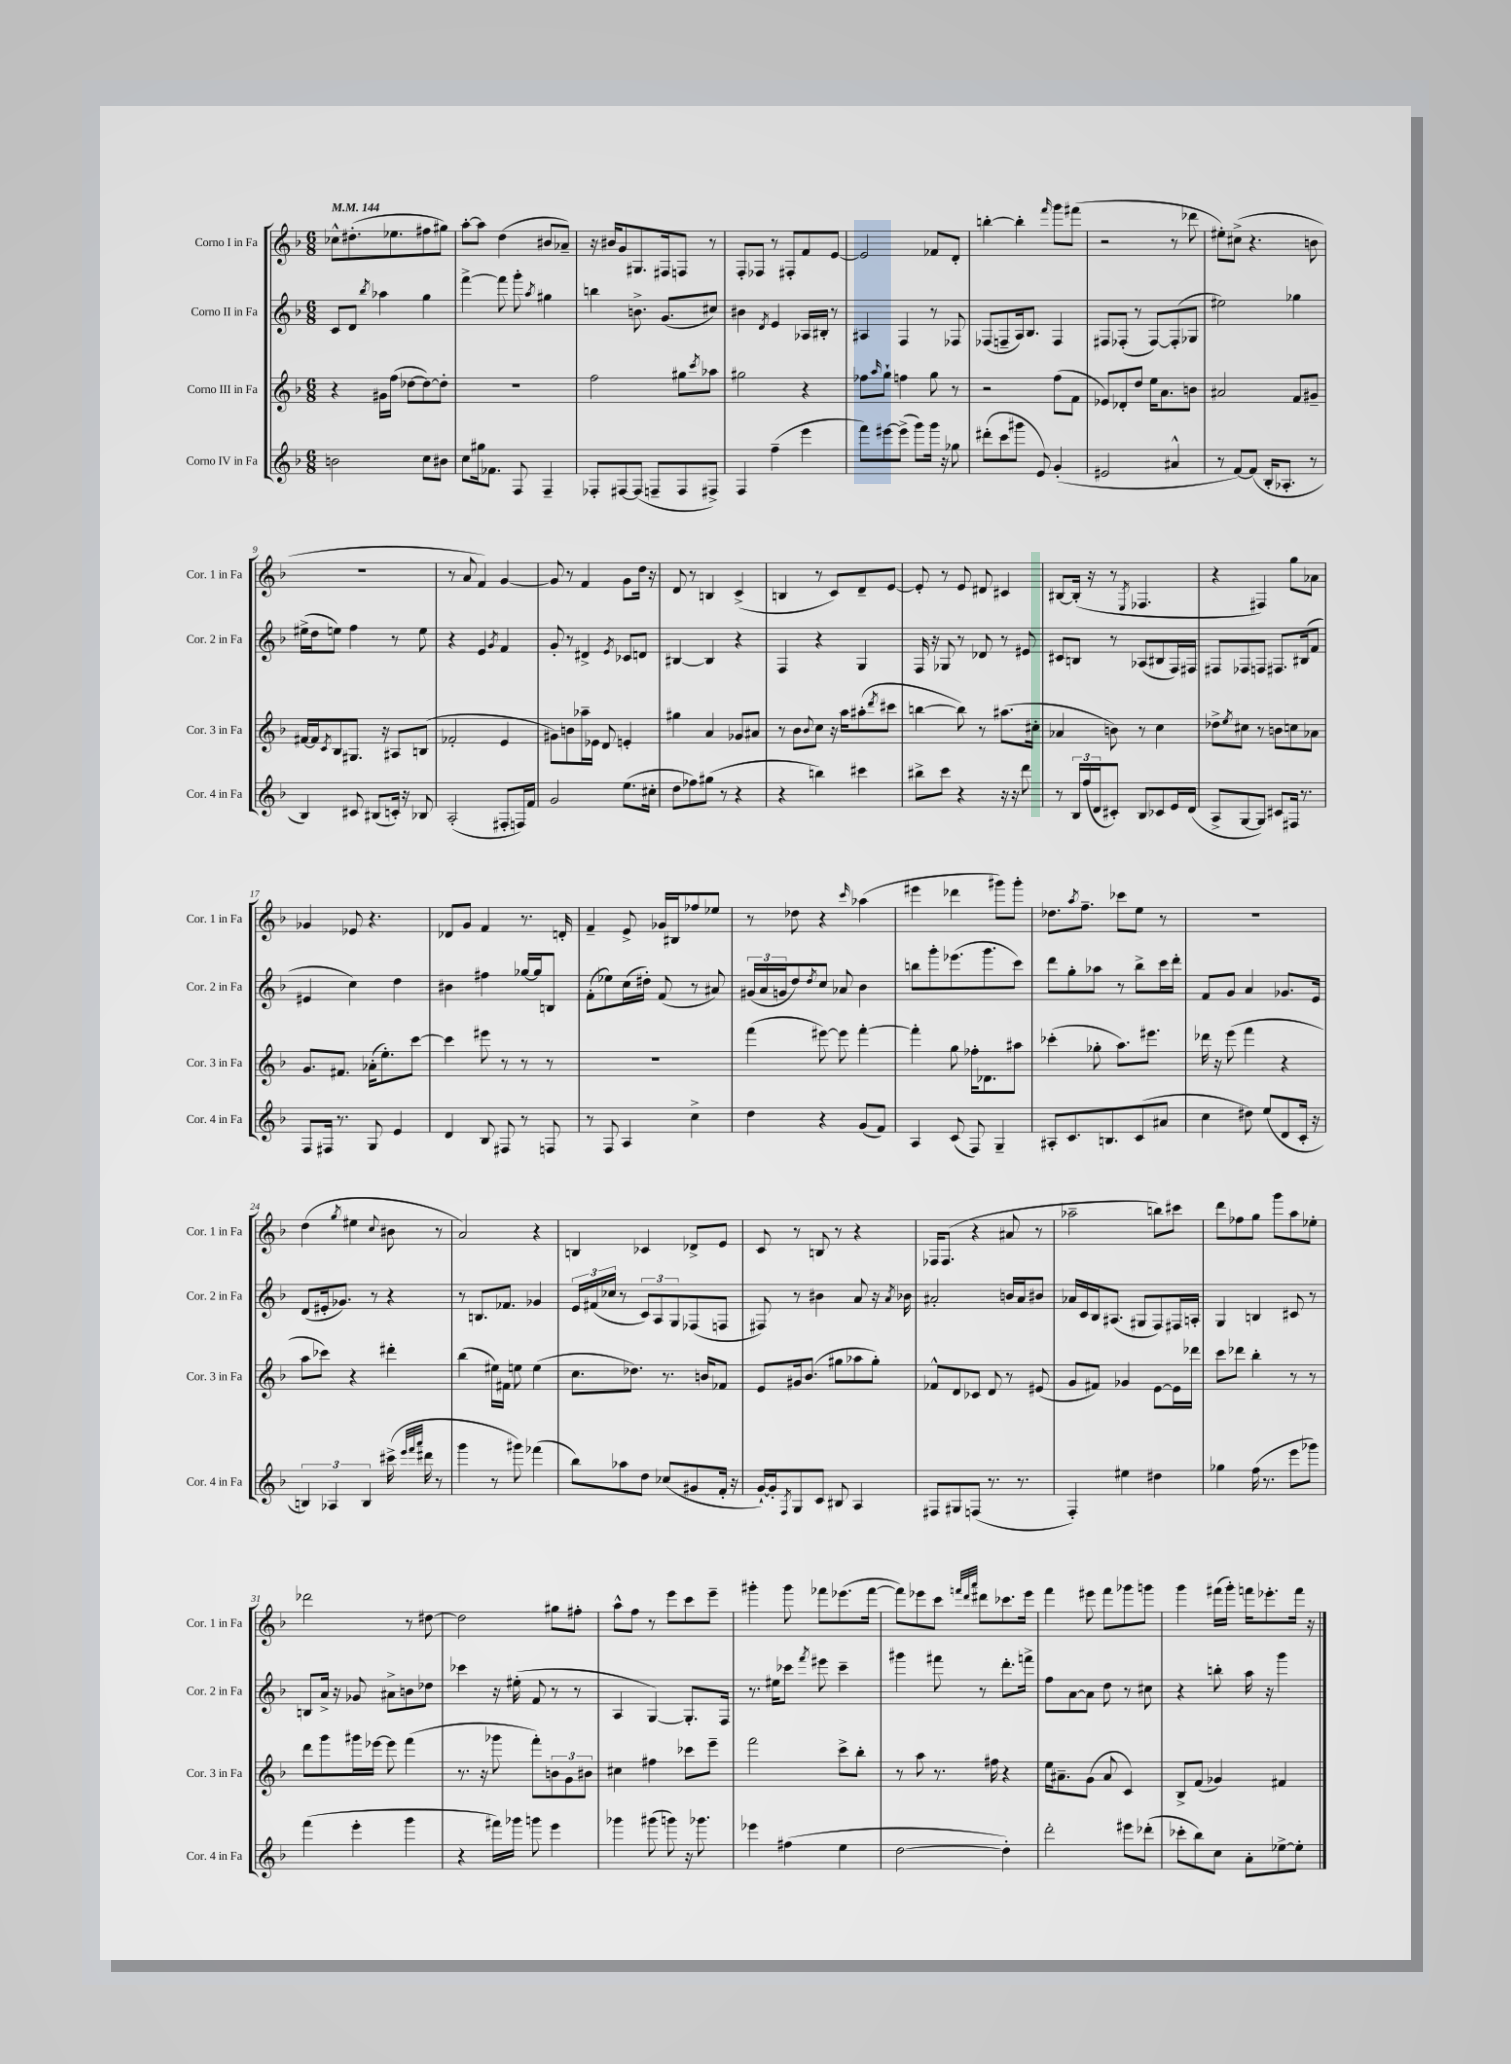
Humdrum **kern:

**kern	**kern	**kern	**kern
*staff4	*staff3	*staff2	*staff1
*clefG2	*clefG2	*clefG2	*clefG2
*k[b-]	*k[b-]	*k[b-]	*k[b-]
*M6/8	*M6/8	*M6/8	*M6/8
*MM144	*MM144	*MM144	*MM144
2b\	4r	8c/L	8cc-^^\L
.	.	8d/J	(8.dd#'\
.	.	8qbb-/	.
.	16g#\LL	4aa-\	.
.	(16ff\JJ	.	8.ee-\
.	[8dd-\L	.	.
8cc\L	8dd-\_)	4gg\	8ff#\
8b#\J	8dd-'\]J	.	8gg#\J)
=	=	=	=
8cc\L	2.r	[4fff^\	[8aa'\L
16gg#\k	.	.	8aa\]J
8.f-\J	.	.	.
.	.	8fff\]	(4dd\
8F/	.	8ggg'\	.
.	.	8qaa/	.
4F~/	.	4gg#\	8b#/L
.	.	.	8a-~/J)
=	=	=	=
8F-'/L	2ff\	4bb\	16r
.	.	.	16b#/LK
[8F#/	.	.	8g/
(8F#/]J	.	8.b^\	8.G#/
8F~/L	.	.	.
.	.	(8.g/L	16F#/k
8F/	8gg#\L	.	8F/J
.	8qccc/	.	.
8F#^/J)	8aa-\J	8cc#/J)	8r
=	=	=	=
4F/	2gg#\	4b#\	8F'/L
.	.	.	8F-/J
.	.	8qd/	.
(4ff~\	.	4e/	8r
.	.	.	8F#'/L
4eee\	4r	16A-/LL	8f/
.	.	16B#'/JJ	.
.	.	8r	[8e/J
=	=	=	=
8fff\L)	8ff-\L	4A#/	2e/]
.	16qqaa/	.	.
[8eee#\	8gg`\J	.	.
(8eee#^\]J	4ff\	4F/	.
8ggg\L)	.	.	.
16ggg\Jk	8gg\	8r	8f-/L
16r	.	.	.
8gg-\	8r	8F-/	8d'/J
=	=	=	=
(8ddd#'\L	2r	(8F-/L	[4bb'\
8ccc\	.	8F~/	.
8ggg#\J	.	16A/k)	4bb'\]
.	.	8.B-/J	.
8e/)	.	.	.
.	.	.	16qqfff/
(4g'/	(8ff\L	4F/	8ggg\L
.	8f\J	.	(8fff#\J
=	=	=	=
2e#/	8e-/L)	8F#/L	2r
.	8d-'/	(8F-'/J	.
.	8dd/J	8r	.
.	16ee\LK	[8F-/L)	.
.	8.a\	.	.
4a#^^/	.	(8F-'/]	8r
.	8b\J	8G-/J	8ddd-\
=	=	=	=
8r	2a#/	2ee#\)	8ee#'\L)
[8f/L)	.	.	(8cc#^\J
(8f/]J	.	.	4.r
16B-'/LK	.	.	.
8.A-'/J	.	.	.
.	8f/L	4gg-\	.
8r	8g#~/J	.	8b\
=	=	=	=
4B-/)	[16f#/LL	(16ee#^\LL	2.r
.	16f#/]J	16dd\J	.
.	8qc/	.	.
.	8B-/	8ee\J)	.
8c#/	8.G#/J	4ff\	.
(8B#/L	.	.	.
.	16r	.	.
16c'/Jk)	8A#/L	8r	.
16r	.	.	.
8B-/	(8B/J	8ee\	.
=	=	=	=
(2A'/	2f-'/	4r	8r
.	.	.	8a/
.	.	4e/	4f/)
.	.	8qg/	.
8F#'/L	4e/	4f/	[4g/
16F/L)	.	.	.
16f/JJ	.	.	.
=	=	=	=
2g/	8g#\L)	8g'/	8g/]
.	8b\	8r	8r
.	16aa-~\L	4d#^/	4f/
.	16e-\JJ	.	.
.	8d/	.	.
.	.	8qe/	.
(8.ee\L	4e'/	8c-/L	8g\L
.	.	8d/J	16dd\Jk
16cc#'\Jk	.	.	16r
=	=	=	=
8dd\L	4gg#\	[4B#/	8d/
8ff-\)	.	.	8r
(8gg#\J	4a/	4B#/]	4B/
8r	.	.	.
4r	8g-/L	4r	(4c^/
.	8a#/J	.	.
=	=	=	=
4r	8r	4F/	4B/
.	8b-\L	.	.
.	8qqb-/	.	.
4bb\)	8cc\J	4r	8r
.	16r	.	8c/L)
.	16aa\LK	.	.
4ccc#\	(8aa#'\	4G/	8d~/
.	8qddd/	.	.
.	8ccc#\J	.	[8e/J
=	=	=	=
8bb#^\L	[4bb\	16F/	8e'/]
.	.	16r	.
8ccc\J	.	8G-/	8r
4r	8bb\])	8r	8e/
.	8r	8d-/	8d#/
16r	(8.aa#\L	8r	4c#/
16r	.	.	.
8ddd\	.	8e#/	.
.	16cc#'\Jk	.	.
=	=	=	=
8r	4a-/	8c#/L	[8B#/L
24B-/LL	.	8B/J	(16B#'/]Jk
(24ff/	.	.	.
.	.	.	16r
24d/J	.	.	.
8c#'/J)	8b\)	8r	8r
.	.	.	8qE/
8B-/L	8r	(8A-/L	4.F-/
8c-/	4cc\	8B#/	.
16e/L	.	16F/L)	.
(16d/JJ	.	16F#/JJ	.
=	=	=	=
8A^/L	8dd-^\L	8F#/L	4r
.	8qee/	.	.
[8G/	8cc#\J	8F-/	.
8G/]J)	8r	8F/J	4F#/)
8c#/L	8b\L	8.F#/L	.
16F#/Jk	8cc\	.	8gg\L
8.r	.	(16B#/k	.
.	8a-\J	8f/J	8a-\J
=	=	=	=
8F/L	8.g/L	4e#/	4g-/
16F#/Jk	.	.	.
8.r	8.f#/J	.	.
.	.	4cc\)	8e-/
8G/	(16a-'\LK	.	4.r
.	8.ee'\)	.	.
4e/	.	4dd\	.
.	[8ccc\J	.	.
=	=	=	=
4d/	4ccc\]	4b#\	8d-/L
.	.	.	8g/J
8B-/	8eee#\	4ff#\	4f/
8F#/	8r	.	.
8r	8r	[16gg-/LL	8.r
.	.	16gg-/]J	.
8F/	8r	8B/J	.
.	.	.	16d'/
=	=	=	=
8r	2.r	(8f'\L	4f~/
8F/	.	8ee-\)	.
4A/	.	(16cc\L	8e^/
.	.	16dd#'\JJ)	.
.	.	(8f/	16g-/LL
.	.	.	16B#/J
4cc^\	.	8r	8ff-/
.	.	8a#/)	8ee-/J
=	=	=	=
4dd\	(4fff\	(24g#/LL	8r
.	.	24a/	.
.	.	24g/J	.
.	.	8dd/)	8dd-\
.	.	8qdd/	.
4r	[8eee#\)	8cc/J	4r
.	8eee#\]	8a-/	.
.	.	.	16qqccc/
(8g/L	[4fff'\	4b-\	(4aa-\
8f/J)	.	.	.
=	=	=	=
4A/	4fff'\]	8bb\L	4eee#\
.	.	8ggg'\	.
(8c/	8gg\	(8.eee-\	4ddd-\
8F/)	16ff-'\LK	.	.
.	8.d-\	8.ggg\	.
4G~/	.	.	8ggg#\L)
.	8aa#\J	8ccc\J)	8ggg#'\J
=	=	=	=
8A#'/L	(4ccc-'\	8ddd\L	8.dd-\L
8.c/	.	8gg'\	.
.	.	.	8qaa/
.	.	.	8.ff~\J
.	8gg-'\	8aa-\J	.
8.B/	.	.	.
.	8.aa\L)	8r	8ccc-\L
(8c/	.	8bb-^\L	8ee\J
.	8.eee#\J	.	.
8a#/J	.	16ccc\L	8r
.	.	16ddd'\JJ	.
=	=	=	=
4cc\	16ddd-\	8f/L	2.r
.	16r	.	.
.	(8eee\	8g/J	.
8dd#\)	4fff\	4a/	.
(8ee/L	.	.	.
8d/	4r	8.g-/L	.
16c'/Jk	.	.	.
16r	.	16e/Jk	.
=	=	=	=
6B/)	8aa\L	(8d/L	(4dd\
.	8ccc-\J)	16e#'/k	.
6A-/	.	.	.
.	.	8.g-/J)	.
.	.	.	8qgg/
.	4r	.	4ee#\
6B/	.	.	.
.	.	8r	.
.	.	.	8qqcc/
(16ccc#^\	4ddd#'\	4r	8b#\
32qqeee/LLL	.	.	.
32qqfff/	.	.	.
32qqaaa/JJJ	.	.	.
16ddd#\	.	.	.
8r	.	.	8r
=	=	=	=
4ggg\	(4bb-\	8r	2a/)
.	.	8.B/L	.
8r	16ee#\LL)	.	.
.	16f#\JJ	8.f-/J	.
8ggg#\)	8ee\	.	.
(4fff-\	(4ee\	4g-/	4r
=	=	=	=
8bb-\L)	8.cc\L	24e/LL	4B/
.	.	(24f#/	.
.	.	24cc-/JJ	.
8aa-\	.	8r	.
.	8.dd-\J)	.	.
8dd\J	.	12c/L)	4c-/
.	.	12A/	.
(8cc-/L	8.r	.	.
.	.	12G/	.
8g#/	.	(8F-/	8d-^/L
.	16b/LK	.	.
16f'/Jk	8f-/J	8F/J	8e/J
16r	.	.	.
=	=	=	=
[16g`/LL)	8e/L	8F#/)	8c/
16g'/]J	.	.	.
8qF/	.	.	.
8G/	16g#/k	8r	8r
.	(8.b-/J	.	.
8c/J	.	4b#\	8B/
8B#/	8gg#\L	.	8r
4A/	8aa-\	8a/	4r
.	8gg#'\J)	16r	.
.	.	8qa/	.
.	.	16b-\	.
=	=	=	=
8F#/L	8f-^^/L	2a#'/	16F-/LK
.	.	.	(8.F-/J
8G#/	8d/	.	.
(8F/J	8c-/J	.	4r
8.r	8d/	.	.
.	8r	16b/LL	8a#/
8.r	.	16a#/J	.
.	(8e#/	8b#/J	8r
=	=	=	=
4F'/)	8g/L	16a-/LL	2aa-~\
.	.	16c/	.
.	8f#/J)	16B-/J	.
.	.	(8.A#/J	.
4ee#\	4g-/	.	.
.	.	8G#/L	.
4dd#\	[8e\L	8F/)	8bb\L)
.	16e\]L	16F#/L	8ccc#\J
.	16ddd-\JJ	16A'/JJ	.
=	=	=	=
4gg-\	8ccc\L	4G/	8ddd\L
.	8ddd-\J	.	8ff-\
(16ff\	4bb-'\	4B/	8gg\J
8.r	.	.	.
.	.	.	8ggg\L
8eee\L	8r	8c#/	8aa\
8ggg-\J)	8r	8r	8ee-'\J
=	=	=	=
(4fff\	8ddd\L	8B/L	2ddd-\
.	8ggg\	16a^/Jk	.
.	.	16r	.
4eee'\	16ggg#\L	8g-/	.
.	[16eee-\JJ	.	.
.	8eee-\]	8a#^\L	.
4ggg\	(4fff\	8b\	8r
.	.	8dd-\J	[8dd#\
=	=	=	=
4r	8.r	4ccc-\	2dd#\]
.	16r	.	.
16fff#\LL)	8ggg-\	16r	.
16ggg-\JJ	.	(16ee#'\	.
8ggg\	8fff'\L)	8f/	.
4eee\	12b\	8r	8gg#\L
.	12g\	.	.
.	.	8r	8ff#'\J
.	12b#\J	.	.
=	=	=	=
4ggg-\	4cc#\	4A/	8aa^^\L
.	.	.	8ff\J
(8ggg#\	4ff#\	[4G/)	8r
8ggg\)	.	.	8eee\L
16r	8ccc-\L	8.G'/]L	8ccc\
8.ggg-\	.	.	.
.	8eee~\J	.	8eee~\J
.	.	16F/Jk	.
=	=	=	=
4eee-\	2fff\	8.r	4ggg#'\
.	.	16ee#\LK	.
(4ff#\	.	8ccc-\J	8ggg#\
.	.	8qfff/	.
.	.	8eee#\	8fff-\L
4ee\	8ccc^\L	4ccc-~\	(8.eee-\
.	8bb-'\J	.	.
.	.	.	[16fff-\Jk
=	=	=	=
[2dd\	8r	4ggg#\	8fff-\]L)
.	8aa\	.	8eee-\
.	8.r	8fff#\	8ccc\J
.	.	.	32qqfff/LLL
.	.	.	32qqddd/
.	.	.	32qqaaa/JJJ
.	.	8r	8ddd#\L
.	16ff#\	.	.
4dd'\])	4r	8.ddd'\L	8.ccc-\
.	.	16fff^\Jk	16eee-\Jk
=	=	=	=
2ddd'\	16ee\LK	8ff\L	4fff\
.	8.a#~\	.	.
.	.	[8a\	.
.	(8g\J	8a\]J	8eee#\
.	8a#/	8dd\	8fff\L
8eee#\L	4c/)	8r	8ggg-\
(8ddd-'\J	.	8cc#\	8ggg\J
=	=	=	=
8ccc-'\L	8B-^/L	4r	4ggg\
8bb-\)	(8f/J	.	.
8cc\J	4g-/)	8bb'\	(16fff#\LL
.	.	.	16ggg'\JJ)
8a'\L	.	16aa\	16fff\LK
.	.	16r	8.eee-'\
[8ee-^\	4f#/	4ggg\	.
8ee-'\]J	.	.	16fff\Jk
.	.	.	16r
==	==	==	==
*-	*-	*-	*-
